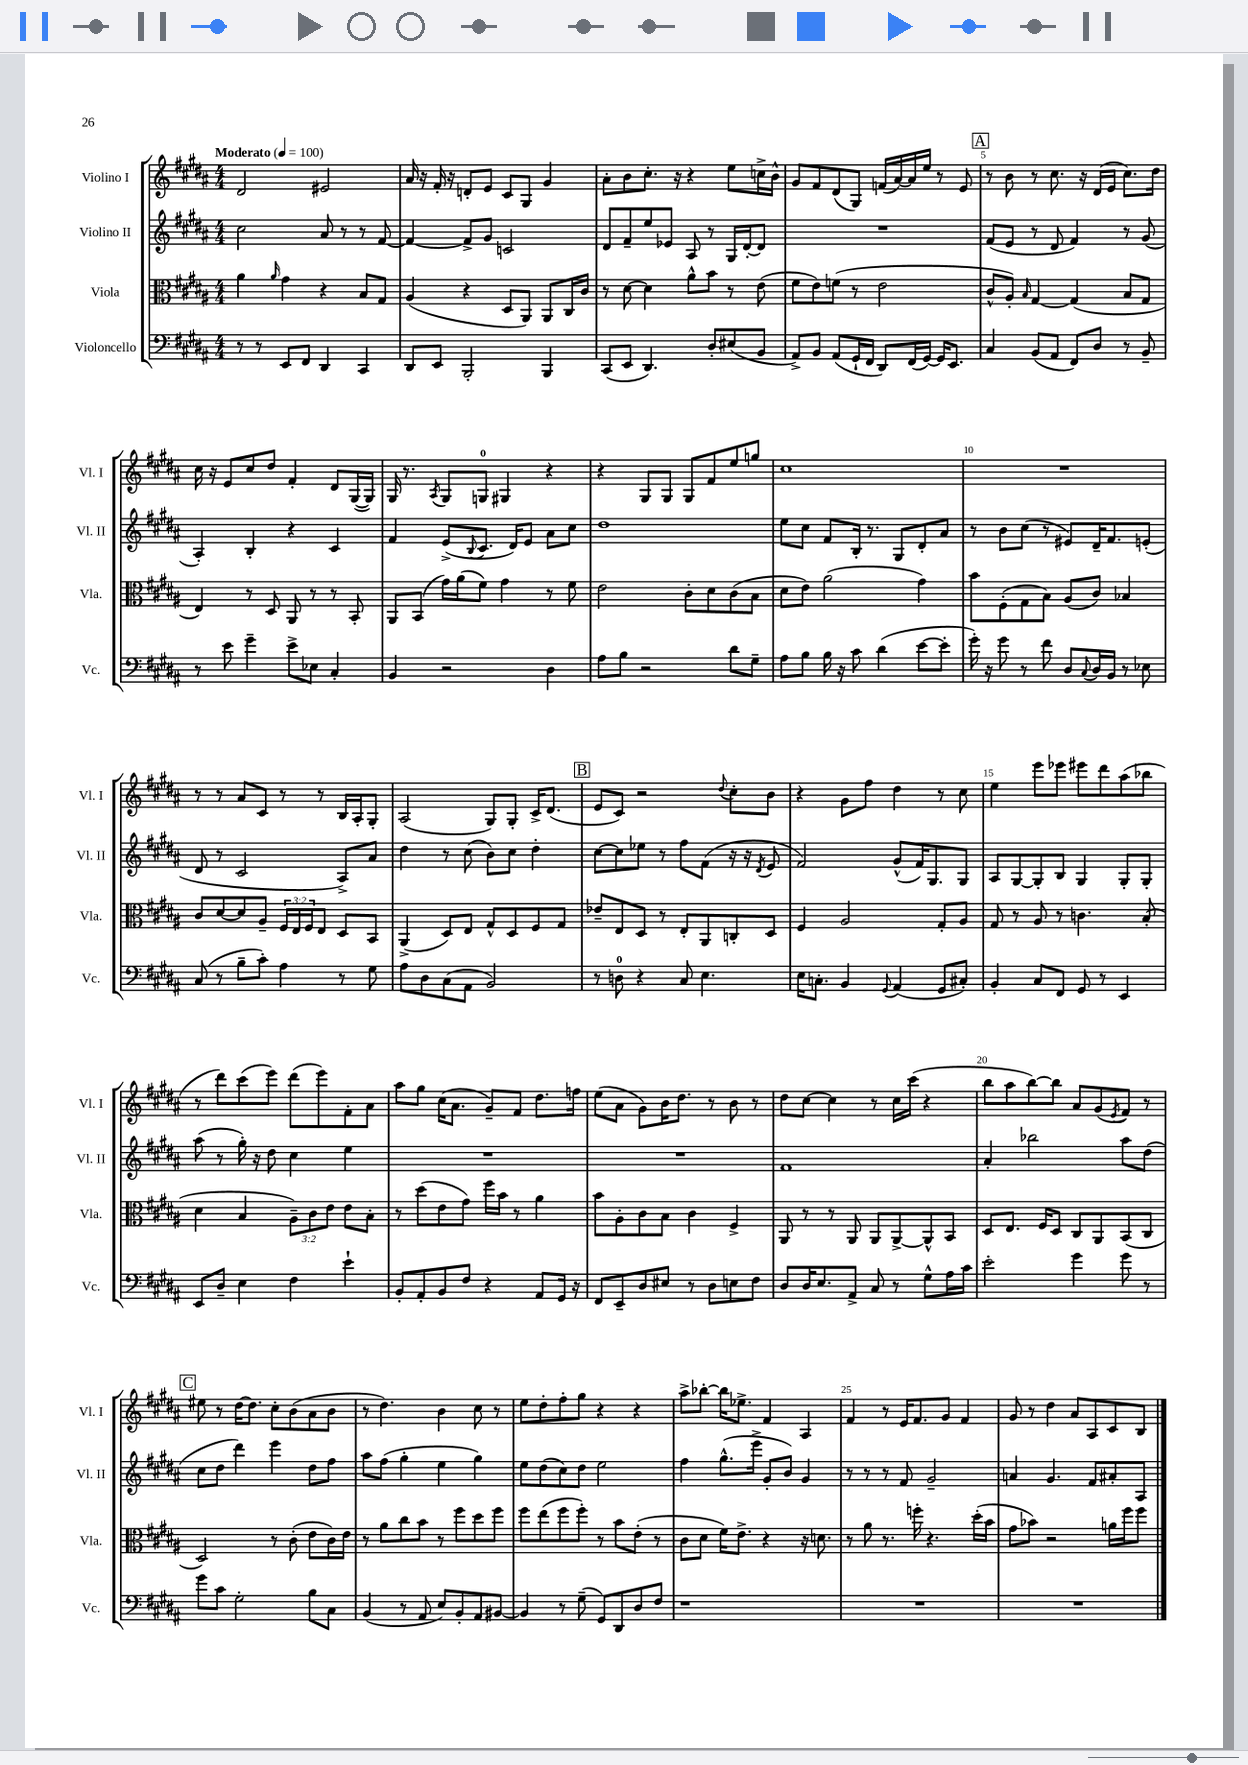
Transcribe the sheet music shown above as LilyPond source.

<<
\new StaffGroup <<
\new Staff = "s0" \with { instrumentName = "Violino I" shortInstrumentName = "Vl. I" } {
    \clef treble \key b \major \numericTimeSignature \time 4/4 \tempo "Moderato" 4 = 100
    dis'2 eis'2 |
    ais'16 r16 fis'16-. r16 d'8-. e'8 cis'8 gis8 gis'4 |
    ais'8-. b'8 cis''8.-. r16 r4 e''8 c''16-> b'16-^ |
    gis'8 fis'8 dis'8( gis8) f'16( ais'16~) ais'16 e''16 r8 e'8 |
    \mark \markup { \box "A" } r8 b'8 r8 cis''8. r16 dis'16( e'16 cis''8.) dis''16 |
    cis''16 r16 e'8 cis''8 dis''8 fis'4-. dis'8 gis16~( gis16) |
    gis16 r8. \acciaccatura { ais8 } gis8 g8-0 gis4 r4 |
    r4 gis8 gis8 gis8 fis'8 e''8 g''8 |
    cis''1 |
    R1 |
    r8 r8 ais'8 cis'8 r8 r8 b16 ais16-. gis8-. |
    ais2( gis8) gis8-. cis'16-> dis'8.( |
    \mark \markup { \box "B" } e'8 cis'8) r2 \appoggiatura { dis''8 } cis''8-. b'8 |
    r4 gis'8 fis''8 dis''4 r8 cis''8 |
    e''4 e'''8 ees'''8 eis'''8 dis'''8 ais''8( bes''8 |
    r8 dis'''8) cis'''8( e'''8) dis'''8( e'''8) fis'8-. ais'8 |
    ais''8 gis''8 cis''16( ais'8. gis'8--) fis'8 dis''8. f''16 |
    e''8( ais'8 gis'8) b'16 dis''8. r8 b'8 r8 |
    dis''8 cis''8~ cis''4 r8 cis''16 cis'''16( r4 |
    b''8 ais''8 b''8~) b''8 ais'8 gis'8( \acciaccatura { e'8 } fis'8) r8 |
    \mark \markup { \box "C" } eis''8 r8 dis''16~ dis''8. cis''8-. b'8( ais'8 b'8 |
    r8 dis''4.) b'4 cis''8 r8 |
    e''8 dis''8-. fis''8-. gis''8 r4 r4 |
    ais''8-> bes''8~-. bes''16 ees''8.-> fis'4 ais4 |
    fis'4 r8 e'16 fis'8. gis'8 fis'4 |
    gis'8 r8 dis''4 ais'8 ais8 cis'8 b8 \bar "|." |
}
\new Staff = "s1" \with { instrumentName = "Violino II" shortInstrumentName = "Vl. II" } {
    \clef treble \key b \major \numericTimeSignature \time 4/4
    cis''2 ais'8 r8 r8 fis'8~ |
    fis'4~ fis'8-> gis'8 c'2 |
    dis'8 fis'8-- e''8 ees'8 ais8 r8 gis16 dis'16~-. dis'8 |
    R1 |
    \mark \markup { \box "A" } fis'8( e'8 r8 dis'8 fis'4) r8 gis'8( |
    ais4-.) b4-. r4 cis'4 |
    fis'4 e'8->( \appoggiatura { b8 } cis'8. dis'16) e'8 ais'8 cis''8 |
    dis''1 |
    e''8 cis''8 fis'8 b16-. r8. gis8 dis'8-. ais'8 |
    r8 b'8 cis''8( r8 eis'8) dis'16-- fis'8. e'8-.( |
    dis'8 r8 cis'2 ais8->) ais'8 |
    dis''4 r8 cis''8( b'8) cis''8 dis''4-. |
    \mark \markup { \box "B" } cis''8~ cis''8 ees''8 r8 fis''8 fis'8( r16 r16 \acciaccatura { dis'8 } e'8 |
    fis'2) gis'8-^( fis'16) gis8. gis8 |
    ais8 gis8~ gis8-. b8 gis4 gis8-. gis8-. |
    ais''8( r8 gis''16-.) r16 dis''8 cis''4 e''4 |
    R1 |
    R1 |
    fis'1 |
    ais'4-. bes''2 ais''8 dis''8( |
    \mark \markup { \box "C" } cis''8 dis''8 dis'''4) e'''4 dis''8 fis''8 |
    ais''8 fis''8( gis''4-. e''4 gis''4) |
    e''8 dis''8( cis''8) dis''8 e''2 |
    fis''4 gis''8.-^( e'''16-> gis'8-. b'8) gis'4 |
    r8 r8 r8 fis'8 gis'2-- |
    a'4 gis'4. fis'8 ais'8-. ais8 \bar "|." |
}
\new Staff = "s2" \with { instrumentName = "Viola" shortInstrumentName = "Vla." } {
    \clef alto \key b \major \numericTimeSignature \time 4/4 \override Staff.TupletNumber.text = #tuplet-number::calc-fraction-text
    ais'4 \grace { ais'16 } gis'4 r4 b8 gis8 |
    ais4( r4 dis8 ais,8) ais,8 cis16 cis'16 |
    r8 dis'8~ dis'4 ais'8-^ b'8 r8 e'8( |
    fis'8 e'8) f'8( r8 e'2 |
    \mark \markup { \box "A" } cis'8-^ ais8-.) \grace { b16 } gis4~ gis4( b8 gis8 |
    e4) r8 dis8 ais,8 r8 r8 b,8-. |
    ais,8 b,8( gis'16) ais'16( fis'8) gis'4 r8 fis'8 |
    e'2 cis'8-. dis'8 cis'8( b8 |
    dis'8 e'8) ais'2( gis'4) |
    b'8 fis8-.( gis8 b8) ais8( cis'8) bes4 |
    cis'8 dis'8~ dis'8 ais8-- \tuplet 3/2 { fis16 e16 fis16 } e8 dis8 b,8 |
    ais,4->( dis8) e8 gis8-^ dis8 fis8 gis8 |
    \mark \markup { \box "B" } ees'8-- e8 dis8 r8 e8-. ais,8 c8-. dis8 |
    fis4 ais2 gis8-. ais8 |
    gis8 r8 ais8 r8 c'4. b8-.( |
    dis'4 b4 \tuplet 3/2 { ais8--) cis'8 e'8 } e'8 b8-. |
    r8 dis''8( e'8 gis'8) fis''16 b'16 r8 ais'4 |
    b'8 ais8-. cis'8 b8 cis'4 fis4-> |
    ais,8 r8 r8 ais,8 ais,8 ais,8~-> ais,8-^ b,8 |
    dis8 e8. fis16 dis8 cis8 ais,8 b,8( cis8 |
    \mark \markup { \box "C" } dis2) r8 cis'8-.( e'8 cis'16) e'16 |
    r8 ais'8 cis''8 b'8 r8 fis''8 dis''8 fis''8 |
    fis''8 e''8( fis''8 fis''8-.) r8 b'8 e'8-.( r8 |
    cis'8 dis'8 fis'16) e'8.-> r4 r16 d'8. |
    r8 ais'8 r8. f''16-. r4. dis''16-.( b'16 |
    gis'8 bes'8) r2 a'16 fis''16 fis''8 \bar "|." |
}
\new Staff = "s3" \with { instrumentName = "Violoncello" shortInstrumentName = "Vc." } {
    \clef bass \key b \major \numericTimeSignature \time 4/4
    r8 r8 e,8 fis,8 dis,4 cis,4 |
    dis,8 e,8 b,,2-. b,,4 |
    cis,8( e,8 dis,4.) dis8-. eis8( b,8 |
    ais,8->) b,8 ais,8( gis,16-! fis,16 dis,8) fis,16( gis,16~) gis,16 e,8. |
    \mark \markup { \box "A" } cis4 b,8( ais,8 fis,8) dis8 r8 b,8-- |
    r8 e'8 gis'4-- e'8-> ees8 cis4-. |
    b,4 r2 dis4 |
    ais8 b8 r2 dis'8 gis8-- |
    ais8 b8 b16 r16 cis'8 dis'4( e'8~ e'8-. |
    gis'16-.) r16 gis'8 r8 fis'8 dis8 \appoggiatura { cis8 } dis16 b,16 r8 ees8 |
    cis8( r8 b8-- cis'8-.) ais4 r8 gis8 |
    ais8 dis8 cis8( ais,8 b,2) |
    \mark \markup { \box "B" } r8 d8-0 r4 cis8 e4. |
    e16 c8.-. b,4 \appoggiatura { gis,8 } ais,4( gis,8 cis8-.) |
    b,4-. cis8 fis,8 gis,8 r8 e,4 |
    e,8 dis8-- e4 fis4 e'4-! |
    b,8-. ais,8-. b,8 fis8 r4 ais,8 gis,16 r16 |
    fis,8 e,8-- dis8 eis8 r8 dis8 e8 fis8 |
    dis8 dis16 e8. ais,8-> cis8 r8 gis8-^ ais16 cis'16 |
    e'2-. gis'4 gis'8 r8 |
    \mark \markup { \box "C" } gis'8 cis'8 gis2-. b8 cis8 |
    b,4( r8 ais,8 e8) b,8-. ais,8 bis,8~ |
    bis,4 r8 gis8--( gis,8) dis,8 dis8 fis8 |
    r1 |
    R1 |
    R1 \bar "|." |
}
>>
>>
\layout { \context { \Score \override BarNumber.break-visibility = ##(#f #t #t) barNumberVisibility = #(every-nth-bar-number-visible 5) } }
